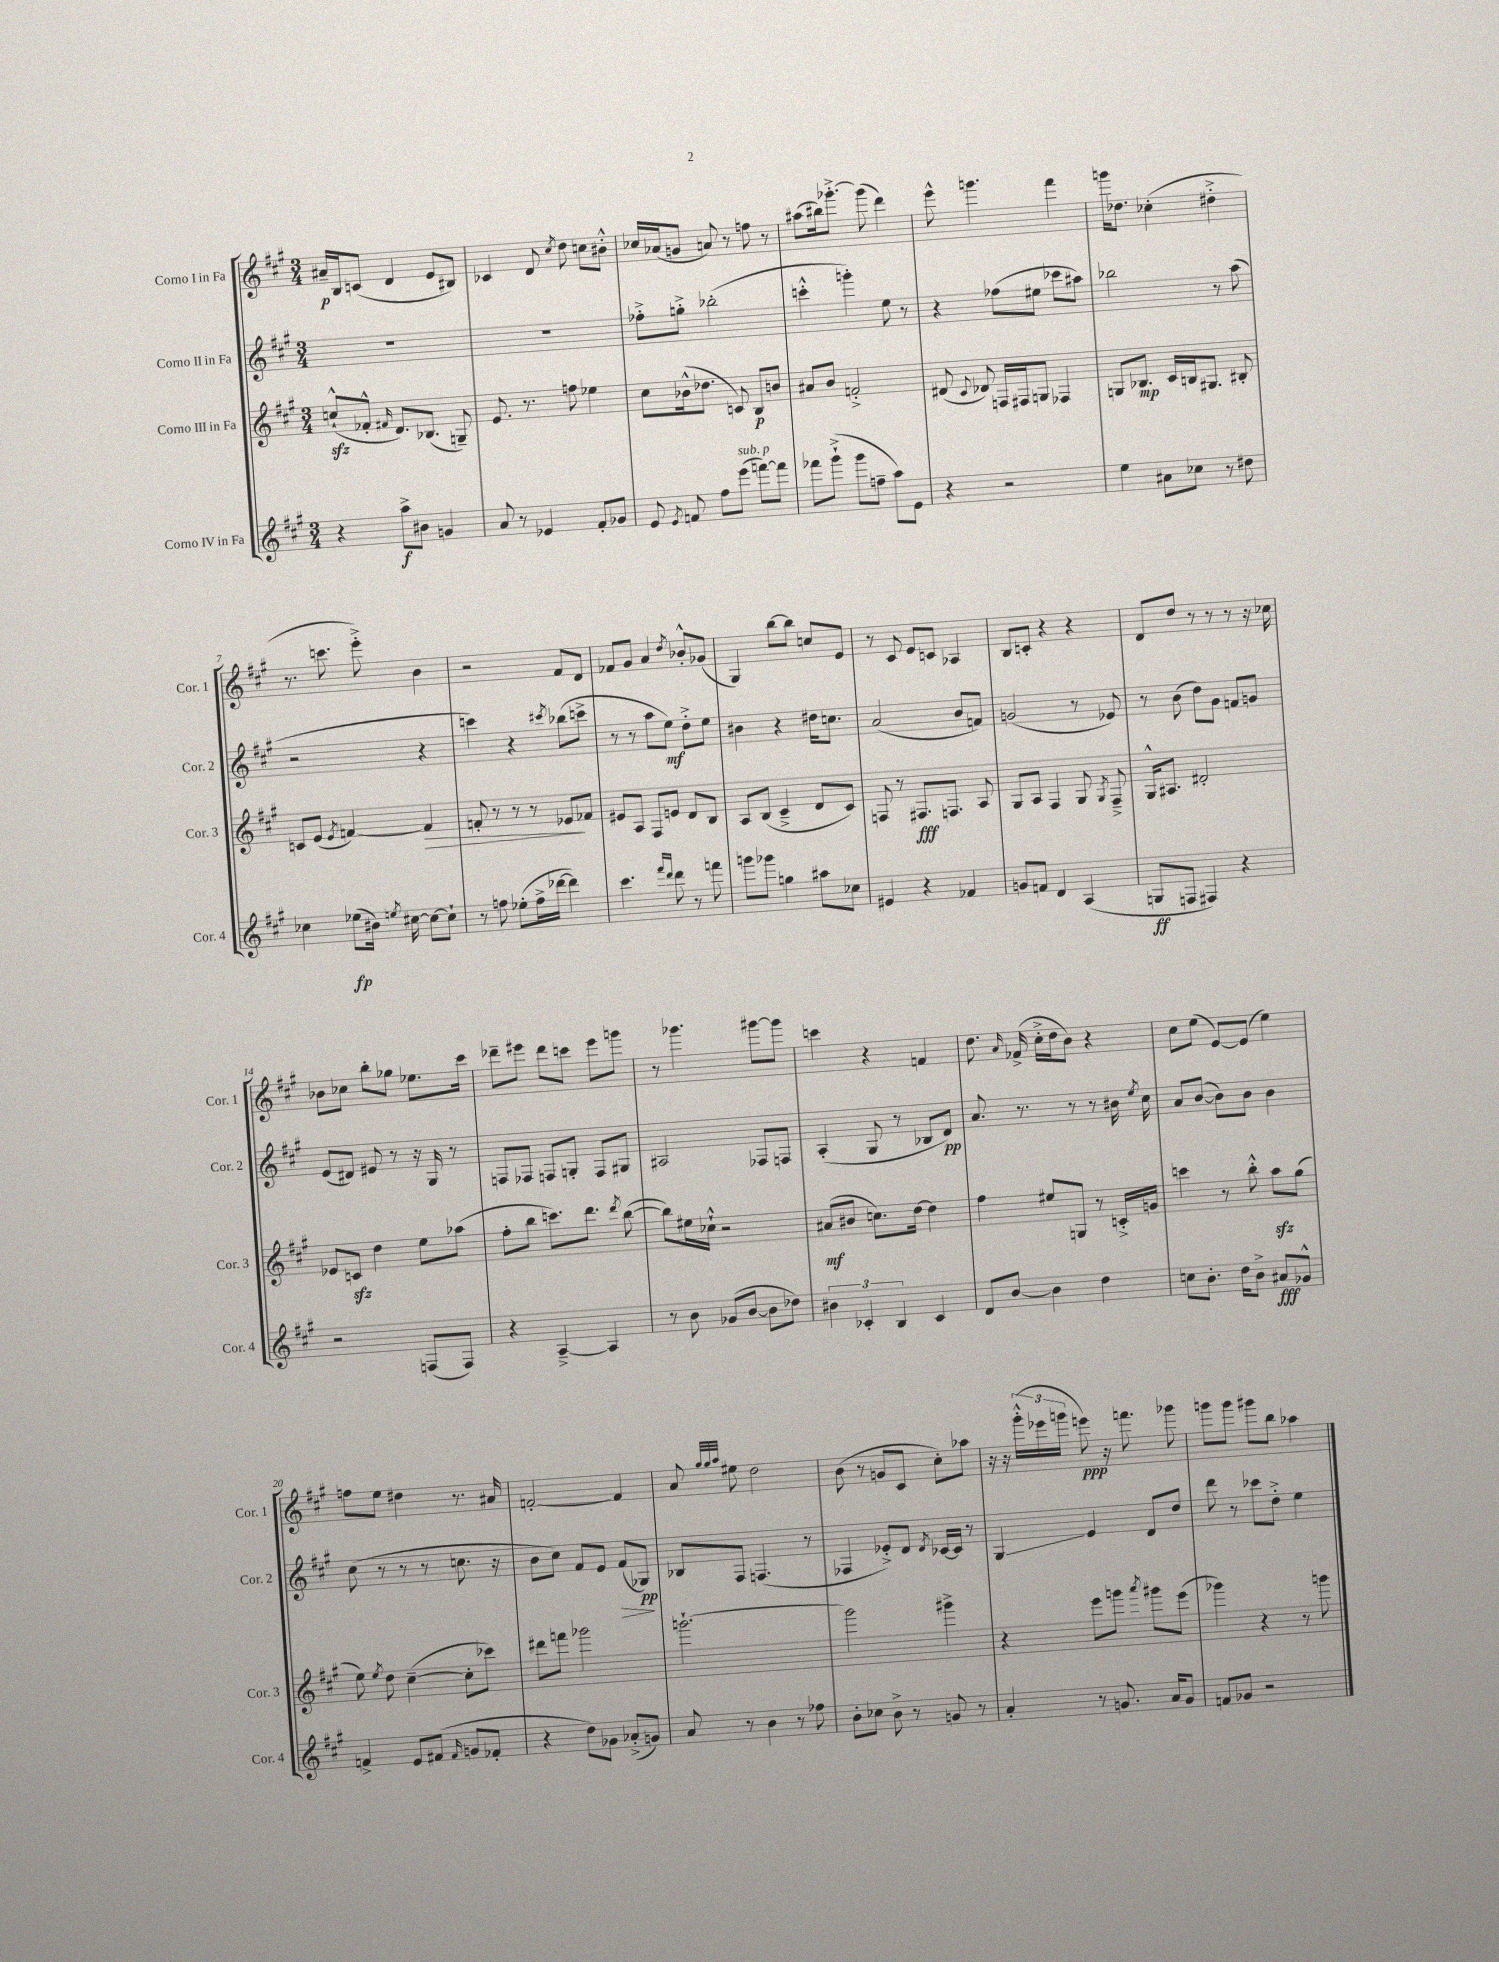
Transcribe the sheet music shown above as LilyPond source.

<<
\new StaffGroup <<
\new Staff = "s0" \with { instrumentName = "Corno I in Fa" shortInstrumentName = "Cor. 1" } {
    \clef treble \key a \major \numericTimeSignature \time 3/4
    \autoBeamOff ais'16[--\p b16 c'8]( d'4 e'8[ bis8]) |
    ces'4 d'8 \acciaccatura { cis''8 } d''8 c''8[ bis'8]-.-^ |
    ces''16[ aes'16( g'8] a'8) r8 f''8 r8 |
    ais''8[( bis''16) ges'''8.]~-.-> ges'''8( d'''4) |
    e'''8-^ g'''4. fis'''4 |
    g'''16[ des''8.] ces''4-.( dis''4-.-> |
    r8. c'''8. e'''8-.->) b'4 |
    r2 fis'8[ d'8] |
    fes'8[ gis'8] a'4 \acciaccatura { d''8 } bes'8[-.-^ ges'8]( |
    gis4) b''8[~ b''8] c''8[ e'8] |
    r8 cis'8 e'8[ c'8] aes4 |
    b8[ c'8]-. r4 r4 |
    d'8[ d''8] r8 r8 r8 r16 ces''16 |
    bes'8[ ces''8] b''8[-. ges''8] ees''8.[ cis'''16] |
    des'''8[-- eis'''8] des'''8[ c'''8] eis'''8[ g'''8] |
    r8 ges'''4. gis'''8[~ gis'''8] |
    c'''4 r4 f'4 |
    d''8. \grace { a'16 } fes'16->( cis''16[-.-> d''16 b'8]) r4 |
    cis''8[ e''8]( e'8[~) e'8]( e''4) |
    f''8[ e''8] dis''4 r8. ais'16 |
    f'2~-. f'4 |
    a'8 \grace { gis''32[ gis''32 a''32] } eis''8 d''2 |
    b'8( r8 g'8[ cis'8] cis''8[-.) aes''8] |
    r16 r16 \tuplet 3/2 { gis'''16[-.-^( ees'''16 g'''16] } e'''8\ppp) r16 f'''8. ges'''8 |
    g'''8[ g'''8] gis'''8[ b''8] aes''4 \bar "|." |
}
\new Staff = "s1" \with { instrumentName = "Corno II in Fa" shortInstrumentName = "Cor. 2" } {
    \clef treble \key a \major \numericTimeSignature \time 3/4
    \autoBeamOff R2. |
    R2. |
    fes''8[-.-> g''8]-.-> bes''2-.( |
    c'''4-.-^ g'''4-.) e''8 r8 |
    r4 fes''8[( eis''8] ces'''8[ ais''8]) |
    bes''2 r8 a''8( |
    r2 r4 |
    c'''4) r4 \acciaccatura { cis'''8 } bes''8[( c'''8]-> |
    r8 r8 a''8[ e''8]\mf) d''8[-.-> e''8] |
    bis'4 r4 dis''16[ c''8.] |
    a'2( b'8[ f'8]) |
    g'2( r8 ees'8) |
    r8 b'8( d''8[) gis'8] f'8[ g'8] |
    e'8[( dis'8]) eis'8 r8 r16 gis16 r8 |
    f8[ fes8] f8[ g8]-. f8[ gis8] |
    ais2 fes8[ f8] |
    a4-.( gis8 r8 bes8[ d'8]\pp) |
    a'8. r8. r8 r8 bis'16 \acciaccatura { e''8 } cis''16 |
    a'8[ b'8]~( b'8[) b'8] b'4 |
    cis''8( r8 r8 r8 c''8. r16 |
    b'8[ cis''8]) fis'8[ e'8] fis'8[\>( ges8]\pp\!) |
    bes8[ fis8] f4.( r8 |
    fes4 ees'8[-.->) d'8] \acciaccatura { d'8 } ces'16[~ ces'16] r8 |
    gis4\glissando e'4 d'8[ d''8] |
    d'''8 r8 ces'''8[ d''8]-.-> e''4 \bar "|." |
}
\new Staff = "s2" \with { instrumentName = "Corno III in Fa" shortInstrumentName = "Cor. 3" } {
    \clef treble \key a \major \numericTimeSignature \time 3/4
    \autoBeamOff c''8[-!-^\sfz( fes'8]-.-^ \grace { fis'16 } d'8.[) bes8.]( g8--) |
    e'8. r8. f''8 ees''4 |
    cis''8[ bes'16-^( des''8.] c'8) b8[\p b'8] |
    ais'8[ b'8] f'2-.-> |
    dis'8( \appoggiatura { cis'8 } des'8) f16[ fis16 g8] fes4 |
    g8[ bes8.]\mp cis'16[ b16 gis8.] bis8-. |
    c'8[ e'8]( \acciaccatura { e'8 } f'4~) f'4\> |
    f'8-. r8 r8 r8 ees'8[\! fes'8] |
    eis'8[ a8] fis8[ e'8] d'8[ b8] |
    a8[ b8]( cis'4---> d'8[ cis'8]) |
    f8 r8 fis8.[\fff f8.] a8 |
    gis8[ a8] fis4 gis8 \acciaccatura { gis8 } fis8---> |
    gis16[-^ ais8.] dis'2-. |
    ees'8[ c'8]\sfz d''4 e''8[ aes''8]( |
    fis''8[-. b''8] c'''8.[) d'''8.] \acciaccatura { d'''8 } b''8~( |
    b''8[) eis''16 ces''16]-!-^ r2 |
    ais'8[\mf( bis'8] c''8.[) d''16]~ d''4 |
    fis''4 eis''8[ g8] r8 c'16[-.-> g'16] |
    c'''4 r8 b''8-.-^ a''8[\sfz gis''8]( |
    e''8) \acciaccatura { e''8 } d''8 cis''4~--( cis''8[-. ces'''8]) |
    dis'''8[ f'''8] ges'''2 |
    g'''2.~-! |
    g'''2 gis'''4-> |
    r4 e'''8[ g'''8] \acciaccatura { a'''8 } gis'''8[ e'''8]( |
    ges'''4) r4 r8 g'''8 \bar "|." |
}
\new Staff = "s3" \with { instrumentName = "Corno IV in Fa" shortInstrumentName = "Cor. 4" } {
    \clef treble \key a \major \numericTimeSignature \time 3/4
    \autoBeamOff r4 a''8[->\f bis'8] g'4 |
    a'8 r8 ees'4 fis'8[-. ges'8] |
    e'8 \acciaccatura { e'8 } f'8 fis''8[ e'''8]^\markup { \italic "sub. p" }( f'''8[~) f'''8] |
    fes'''8[ gis'''8]-!->( gis'''8[ f''8]-- a''8[) e'8] |
    r4 r2 |
    e''4 ais'8[ ces''8] r8 dis''8 |
    ces''4 ees''8[\fp( bis'16]) \acciaccatura { e''8 } cis''16~ cis''8[~ cis''8]-! |
    r8 f''8 ees''8[-.( f''16-> des'''16]~ des'''4) |
    cis'''4. \grace { fis'''16[ d'''16] } d'''8 r8 f'''8 |
    g'''8[ ges'''8] g''4 ais''8[ ces''8] |
    eis'4 r4 fes'4 |
    g'8[ f'8] d'4 a4( |
    g8[\ff f8] fis4) r4 |
    r2 f8[( f8]) |
    r4 a4~---> a4 |
    r8 b'8 ges'8[( b'8]~ b'8[ des''8]) |
    \tuplet 3/2 { bis'4 ces'4-. b4 } ces'4 |
    d'8[ b'8]~ b'4 d''4 |
    c''8[ b'8.]-. d''16[ b'8]-> ais'8[\fff ges'8]-^ |
    f'4-> e'8[ fis'8]( \grace { fis'16 } g'8[ fes'8]-. |
    r4 d''8[) ges'8] aes'8[-.->( g'8]) |
    a'8 r8 b'4 r8 fes''8 |
    b'8[-. ces''8] b'8-> r8 g'8 r8 |
    a'4-. r8 g'8. a'16[ g'8] |
    f'8[ ges'8] r2 \bar "|." |
}
>>
>>
